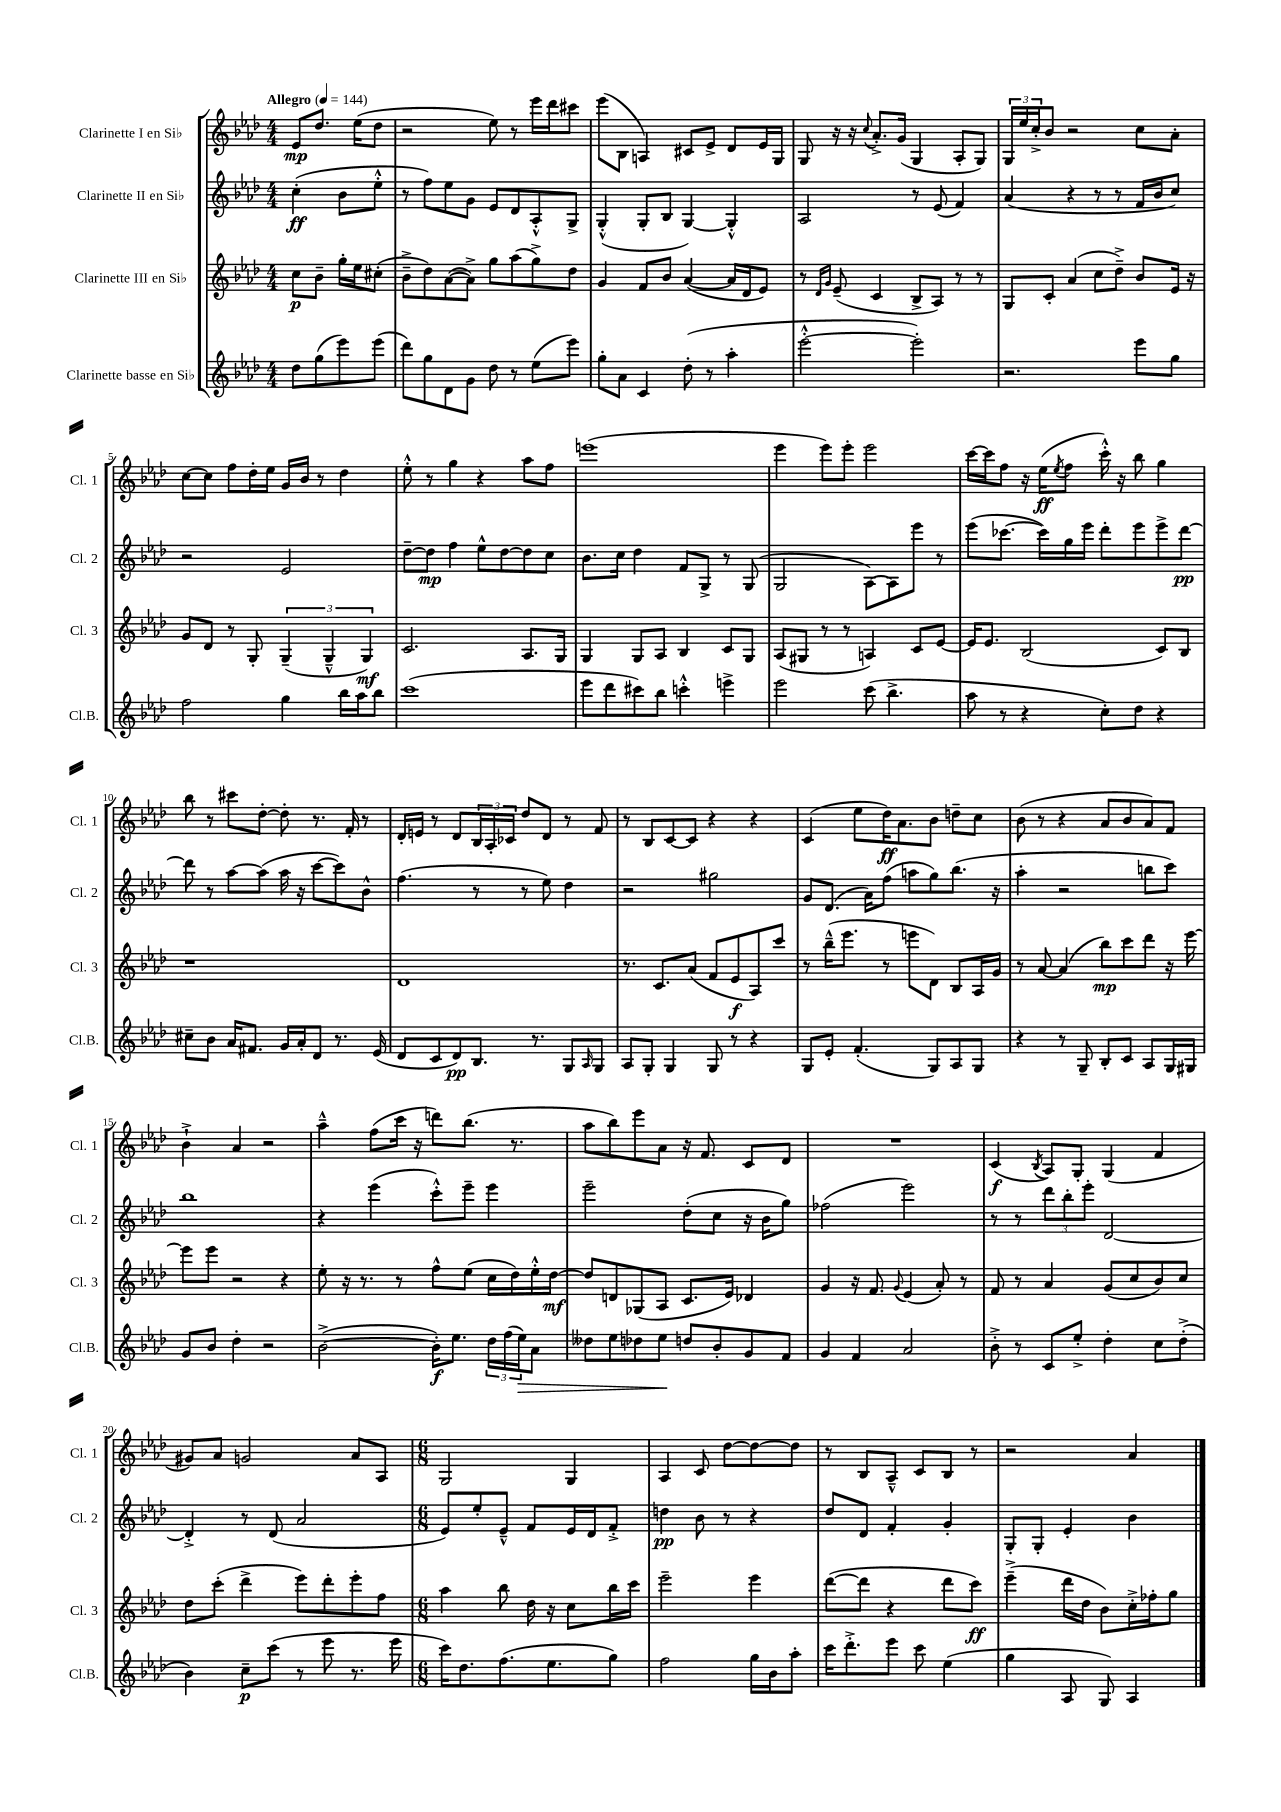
<<
\new StaffGroup <<
\new Staff = "s0" \with { instrumentName = "Clarinette I en Sib" shortInstrumentName = "Cl. 1" } {
    \clef treble \key aes \major \numericTimeSignature \time 4/4 \partial 2 \tempo "Allegro" 4 = 144
    ees'8\mp des''8. ees''16( des''8 |
    r2 ees''8) r8 ees'''16 des'''16 cis'''8 |
    ees'''8( bes8 a4) cis'8 ees'8-> des'8 ees'16 g16 |
    g8 r16 r16 \appoggiatura { c''8 } aes'8.-.-> g'16( g4 aes8-. g8) |
    \tuplet 3/2 { g16 ees''16 c''16-.-> } bes'8 r2 c''8 aes'8-. |
    c''8~ c''8 f''8 des''16-. ees''16 g'16 bes'16 r8 des''4 |
    ees''8-.-^ r8 g''4 r4 aes''8 f''8 |
    e'''1( |
    ees'''4 ees'''8) ees'''8-. ees'''2 |
    c'''16~ c'''16 f''8 r16 ees''16\ff( \acciaccatura { ees''8 } f''8 c'''16-.-^) r16 bes''8 g''4 |
    bes''8 r8 cis'''8 des''8~-. des''8-. r8. f'16-. r8 |
    des'16-. e'16 r8 des'8 \tuplet 3/2 { bes16 aes16-. ces'16 } des''8 des'8 r8 f'8 |
    r8 bes8 c'8~ c'8 r4 r4 |
    c'4( ees''8 des''16\ff) aes'8. bes'8 d''8-- c''8 |
    bes'8( r8 r4 aes'8 bes'8 aes'8) f'8 |
    bes'4-!-> aes'4 r2 |
    aes''4---^ f''8( c'''16 r16 d'''8) bes''8.( r8. |
    aes''8 bes''8) ees'''8 aes'8 r16 f'8. c'8 des'8 |
    R1 |
    c'4\f( \acciaccatura { bes8 } aes8) g8-. g4( f'4 |
    gis'8) aes'8 g'2 aes'8 aes8 |
    \numericTimeSignature \time 6/8 g2 g4 |
    aes4 c'8 des''8~ des''8~ des''8 |
    r8 bes8 aes8---^ c'8 bes8 r8 |
    r2 aes'4 \bar "|." |
}
\new Staff = "s1" \with { instrumentName = "Clarinette II en Sib" shortInstrumentName = "Cl. 2" } {
    \clef treble \key aes \major \numericTimeSignature \time 4/4 \partial 2
    c''4-.\ff( bes'8 ees''8-.-^ |
    r8 f''8) ees''8 g'8 ees'8 des'8 aes8-.-^ g8-> |
    g4-.-^( g8-. bes8 g4~) g4-.-^ |
    aes2 r8 ees'8( f'4) |
    aes'4( r4 r8 r8 f'16 bes'16 c''8) |
    r2 ees'2 |
    des''8~-- des''8\mp f''4 ees''8-^ des''8~ des''8 c''8 |
    bes'8. c''16 des''4 f'8 g8-> r8 g8( |
    g2 aes8~) aes8 ees'''8 r8 |
    ees'''8( ces'''8.~ ces'''16) g''16 ees'''16 des'''8-. ees'''8 ees'''8-> des'''8~\pp |
    des'''8 r8 aes''8~ aes''8( aes''16 r16 c'''8~ c'''8) bes'8-^ |
    f''4.( r8 r8 ees''8) des''4 |
    r2 gis''2 |
    g'8 des'8.( aes'16) f''8( a''8 g''8) bes''8.( r16 |
    aes''4-. r2 b''8 c'''8) |
    bes''1 |
    r4 ees'''4( c'''8-.-^) ees'''8-- ees'''4 |
    ees'''2-- des''8-.( c''8 r16 bes'16 g''8) |
    fes''2( ees'''2) |
    r8 r8 \tuplet 3/2 { des'''8 bes''8-. ees'''8-. } des'2~ |
    des'4-.-> r8 des'8( aes'2 |
    \numericTimeSignature \time 6/8 ees'8) ees''8-. ees'8---^ f'8 ees'16 des'16 f'8-.-> |
    d''4\pp bes'8 r8 r4 |
    des''8 des'8 f'4-. g'4-. |
    g8-. g8-. ees'4-. bes'4 \bar "|." |
}
\new Staff = "s2" \with { instrumentName = "Clarinette III en Sib" shortInstrumentName = "Cl. 3" } {
    \clef treble \key aes \major \numericTimeSignature \time 4/4 \partial 2
    c''8\p bes'8-- g''16-. ees''16 cis''8-.( |
    bes'8---> des''8) aes'8~( aes'8->) g''8 aes''8( g''8->) des''8 |
    g'4 f'8 bes'8 aes'4~( aes'16 des'16 ees'8) |
    r8 \grace { des'16 g'16 } ees'8--( c'4 bes8-> aes8) r8 r8 |
    g8 c'8-. aes'4( c''8 des''8--->) bes'8 ees'16 r16 |
    g'8 des'8 r8 g8-. \tuplet 3/2 { g4--( g4---^ g4\mf) } |
    c'2. aes8. g16 |
    g4 g8 aes8 bes4 c'8 g8 |
    aes8( gis8 r8 r8 a4) c'8 ees'8~ |
    ees'16 ees'8. bes2( c'8) bes8 |
    r1 |
    des'1 |
    r8. c'8. aes'8( f'8 ees'8\f aes8) c'''8 |
    r8 bes''16---^( ees'''8. r8 e'''8 des'8) bes8 aes16 g'16 |
    r8 aes'8~ aes'4( bes''8\mp) c'''8 des'''8 r16 ees'''16~ |
    ees'''8 ees'''8 r2 r4 |
    ees''8-. r16 r8. r8 f''8-^ ees''8( c''16 des''16) ees''16-.-^ des''16~\mf |
    des''8 d'8 ges8( aes8 c'8. ees'16) des'4 |
    g'4 r16 f'8. \appoggiatura { g'8 } ees'4( aes'8-.) r8 |
    f'8 r8 aes'4 g'8( c''8 bes'8) c''8 |
    des''8 c'''8-.( des'''4-> ees'''8) des'''8-. ees'''8-. f''8 |
    \numericTimeSignature \time 6/8 aes''4 bes''8 des''16 r16 c''8 bes''16 c'''16 |
    ees'''2-- ees'''4 |
    des'''8~( des'''8 r4 des'''8 c'''8\ff) |
    ees'''4--->( des'''16 des''16 bes'8) c''16-.-> fes''16-. g''8 \bar "|." |
}
\new Staff = "s3" \with { instrumentName = "Clarinette basse en Sib" shortInstrumentName = "Cl.B." } {
    \clef treble \key aes \major \numericTimeSignature \time 4/4 \partial 2
    des''8 g''8( ees'''8) ees'''8( |
    des'''8) g''8 des'8 g'8 des''8 r8 ees''8( ees'''8) |
    g''8-. aes'8 c'4 des''8-.( r8 aes''4-. |
    ees'''2~-.-^ ees'''2-.) |
    r2. ees'''8 g''8 |
    f''2 g''4 bes''16 aes''16 bes''8 |
    c'''1( |
    ees'''8 des'''8 cis'''8) bes''8 c'''4-.-^ e'''4-> |
    ees'''2 c'''8( bes''4.-> |
    aes''8 r8 r4 c''8-.) des''8 r4 |
    cis''8-- bes'8 aes'16 fis'8. g'16 aes'16-. des'8 r8. ees'16( |
    des'8 c'8 des'8\pp) bes8. r8. g8 \grace { aes16 } g8 |
    aes8 g8-. g4 g8 r8 r4 |
    g8 ees'8-. f'4.-.( g8) aes8 g8 |
    r4 r8 g8-- bes8-. c'8 aes8 g16 gis16 |
    g'8 bes'8 des''4-. r2 |
    bes'2~->( bes'16-.\f) ees''8. \tuplet 3/2 { des''16 f''16( ees''16\>) } aes'8 |
    deses''8 ees''8 des''8 ees''8\! d''8 bes'8-. g'8 f'8 |
    g'4 f'4 aes'2 |
    bes'8-.-> r8 c'8 ees''8-.-> des''4-. c''8 des''8-.->( |
    bes'4) c''8--\p c'''8( r8 ees'''8 r8. ees'''16 |
    \numericTimeSignature \time 6/8 c'''16) des''8. f''8.( ees''8. g''8) |
    f''2 g''16 bes'16 aes''8-. |
    c'''16 des'''8.-.-> ees'''8 c'''8 ees''4( |
    g''4 aes8 g8) aes4 \bar "|." |
}
>>
>>
